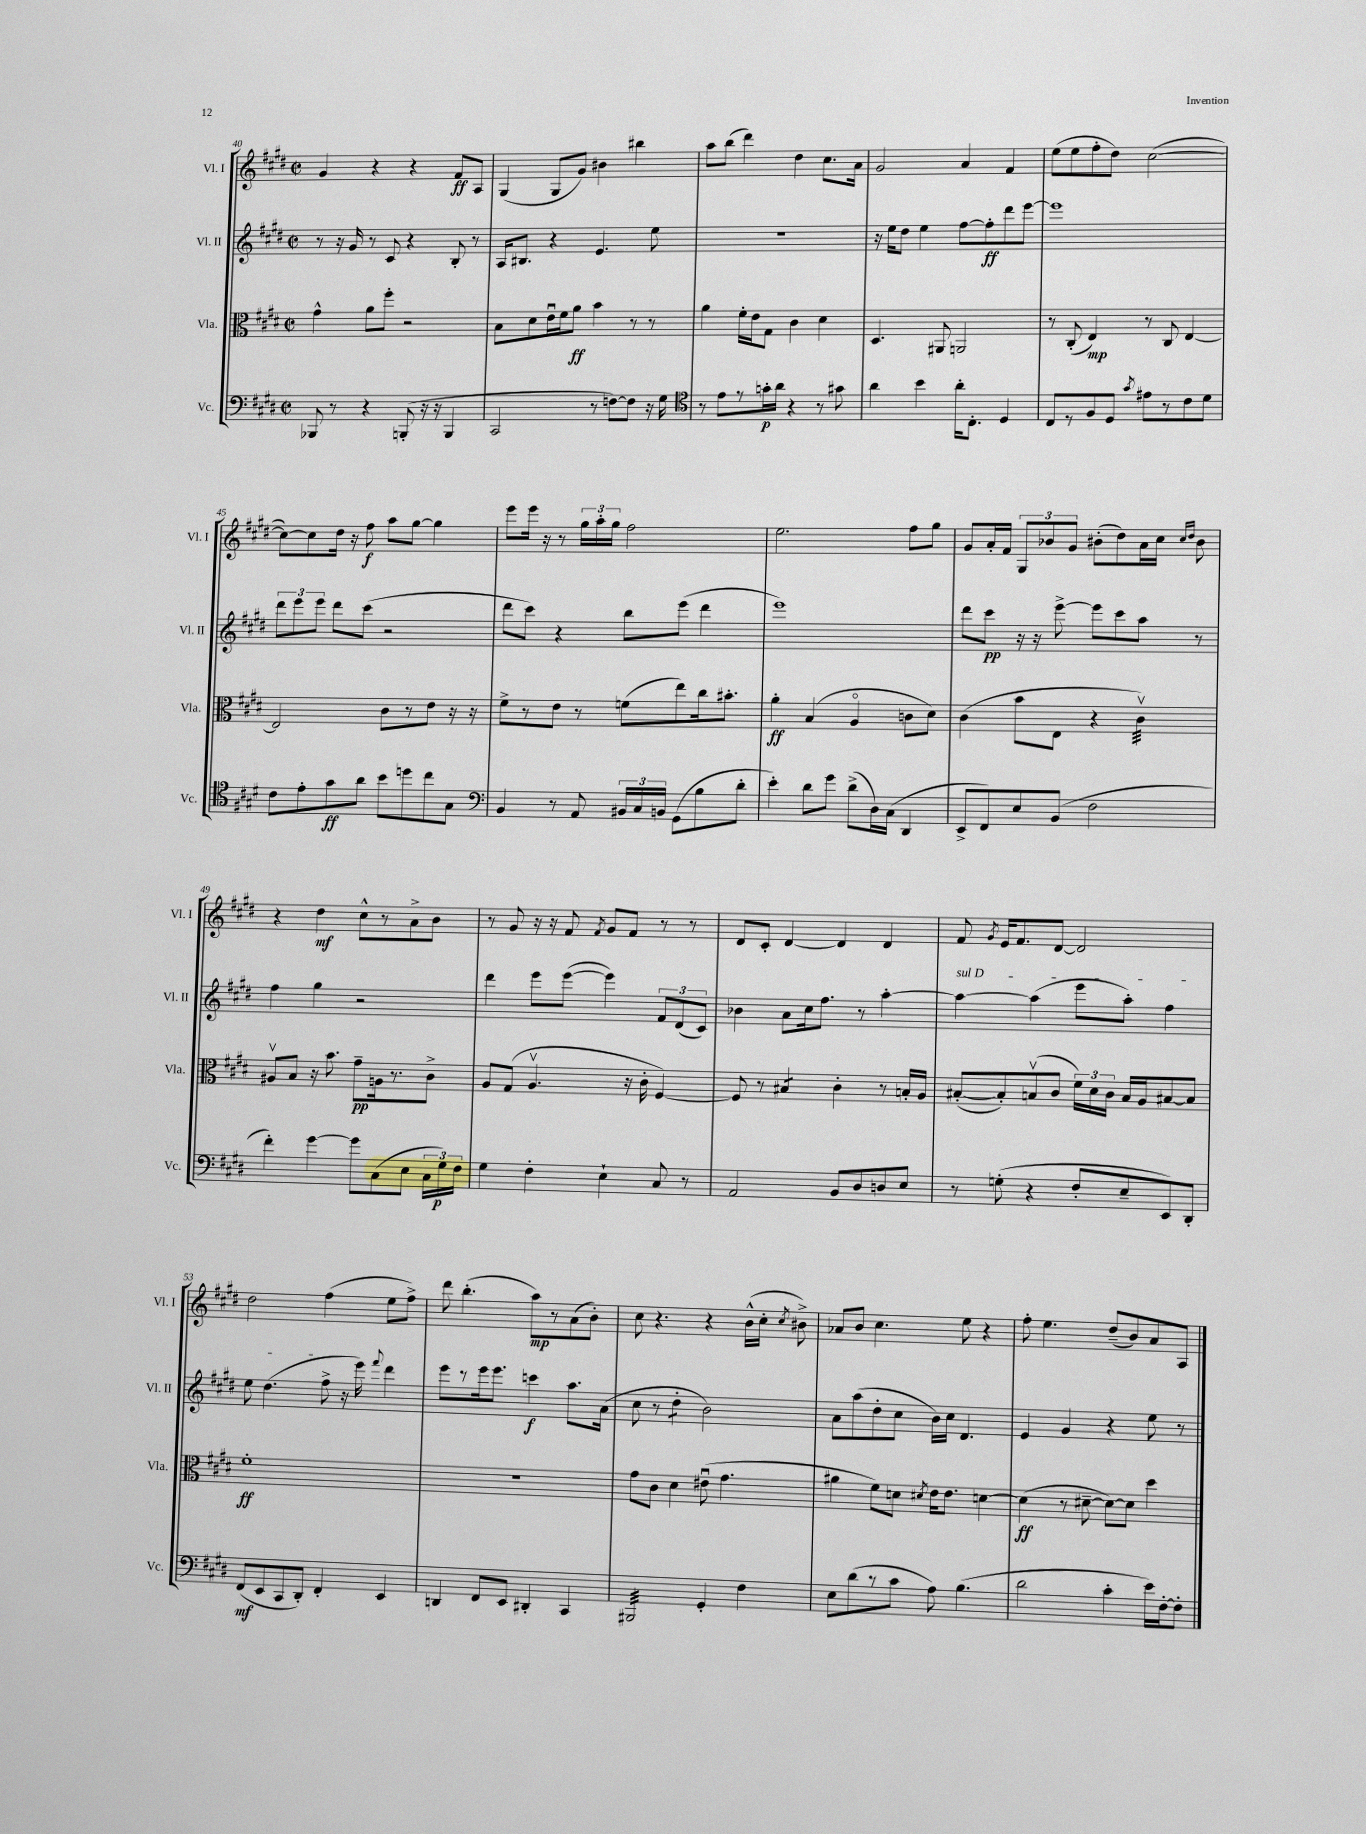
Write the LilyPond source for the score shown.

<<
\new StaffGroup <<
\new Staff = "s0" \with { instrumentName = "Vl. I" shortInstrumentName = "Vl. I" } {
    \clef treble \key e \major \defaultTimeSignature \time 2/2
    \autoBeamOff gis'4 r4 r4 fis'8[\ff a8] |
    gis4( gis8[ gis'8]) bis'4 bis''4 |
    a''8[ b''8]( dis'''4) dis''4 cis''8.[ a'16] |
    gis'2 a'4 fis'4 |
    e''8[( e''8 fis''8-. dis''8]) cis''2~( |
    cis''8[~) cis''8 dis''16] r16 fis''8\f a''8[ gis''8]~ gis''4 |
    e'''8[ e'''16] r16 r8 \tuplet 3/2 { gis''16[ a''16-. gis''16] } fis''2 |
    e''2. fis''8[ gis''8] |
    gis'8[ a'16-. fis'16] \tuplet 3/2 { gis8[ bes'8 gis'8] } bis'8[-.( dis''8) a'16 cis''16] \grace { cis''16[ dis''16] } bis'8 |
    r4 dis''4\mf cis''8[-^ r8 a'8-> b'8] |
    r8 gis'8 r16 r16 fis'8 \acciaccatura { fis'8 } gis'8[ fis'8] r8 r8 |
    dis'8[ cis'8]-. dis'4~ dis'4 dis'4 |
    fis'8 \acciaccatura { gis'8 } e'16[ fis'8. dis'8]~ dis'2 |
    dis''2 fis''4( e''8[ fis''8]->) |
    dis'''8 b''4.-.( a''8[\mp) r8 a'8( b'8]-.) |
    cis''8 r4. r4 b'16[-^( cis''16]-. \acciaccatura { cis''8 } bis'8->) |
    aes'8[ b'8] cis''4. e''8 r4 |
    fis''8-. e''4. dis''8[--( b'8) a'8 a8] \bar "|." |
}
\new Staff = "s1" \with { instrumentName = "Vl. II" shortInstrumentName = "Vl. II" } {
    \clef treble \key e \major \defaultTimeSignature \time 2/2
    \autoBeamOff r8 r16 gis'16 r8 cis'8 r4 b8-. r8 |
    a16[ bis8.] r4 e'4. e''8 |
    R1 |
    r16 e''16[ dis''8] e''4 fis''8[~ fis''8-.\ff dis'''8 e'''8]~ |
    e'''1 |
    \tuplet 3/2 { dis'''8[ e'''8 e'''8] } dis'''8[ cis'''8]( r2 |
    dis'''8[ cis'''8]) r4 b''8[ e'''8]( dis'''4 |
    e'''1) |
    dis'''8[ cis'''8]\pp r16 r16 e'''8~-> e'''8[ cis'''8 a''8] r8 |
    fis''4 gis''4 r2 |
    dis'''4 e'''8[ e'''8]~( e'''4) \tuplet 3/2 { fis'8[ dis'8( cis'8]) } |
    bes'4 a'8[ cis''16 fis''8.] r8 a''4~-. |
    \once \override TextSpanner.bound-details.left.text = \markup { \italic "sul D" } a''4~\startTextSpan a''4( e'''8[ a''8]-.) fis''4 |
    e''8 dis''4.( fis''8->\stopTextSpan r16 e'''16) \appoggiatura { fis'''8 } dis'''4 |
    e'''8[ r8 e'''16 e'''8.] c'''4\f a''8.[ a'16]( |
    cis''8 r8 dis''4:8-. b'2) |
    a'8[ a''8( dis''8-. cis''8] b'16[) cis''16] dis'4. |
    e'4 gis'4 r4 e''8 r8 \bar "|." |
}
\new Staff = "s2" \with { instrumentName = "Vla." shortInstrumentName = "Vla." } {
    \clef alto \key e \major \defaultTimeSignature \time 2/2
    \autoBeamOff gis'4-^ a'8[ fis''8]-. r2 |
    b8[ dis'8 e'16\downbow fis'16 a'8]\ff b'4 r8 r8 |
    a'4 fis'16[-. e'16 gis8] cis'4 dis'4 |
    dis4. ais,8 a,2 |
    r8 cis8-.( e4\mp) r8 cis8 e4~ |
    e2 cis'8[ r8 e'8] r16 r16 |
    fis'8[-> r8 e'8] r8 f'8[( e''8) cis''16 bis'8.]-. |
    a'4-.\ff b4( a4\flageolet c'8[ dis'8]) |
    cis'4( b'8[ e8] r4 cis'4:32\upbow) |
    ais8[\upbow b8] r16 b'8. gis'8[--\pp a16 r8. cis'8]-> |
    a8[ gis8]( a4.\upbow r16 cis'16-. fis4~) |
    fis8 r8 bis4:8 cis'4-. r8 b16[-. a16] |
    bis8[~-.( bis8-.) b8\upbow( cis'8] \tuplet 3/2 { fis'16[) dis'16 cis'16] } b16[ a16 bis8~ bis8] |
    fis'1-.\ff |
    r1 |
    gis'8[ cis'8] dis'4 eis'8\downbow( gis'4. |
    ais'4 fis'8[) d'8] \acciaccatura { dis'8 } e'16[ e'8.] d'4~ |
    d'4\ff( r8 dis'8~-- dis'8[~) dis'8] dis''4 \bar "|." |
}
\new Staff = "s3" \with { instrumentName = "Vc." shortInstrumentName = "Vc." } {
    \clef bass \key e \major \defaultTimeSignature \time 2/2
    \autoBeamOff bes,,8 r8 r4 b,,8-.( r16 r16 b,,4 |
    cis,2 r8 f8[~) f8] r16 gis16 |
    \clef tenor r8 e'8[ r8 g'16-.\p a'16] r4 r8 gis'8 |
    a'4 b'4 a'16[-. cis8.]-. dis4 |
    cis8[ r8 fis8 dis8] \acciaccatura { gis'8 } eis'8[ r8 cis'8 dis'8] |
    cis'8[ e'8-. gis'8\ff a'8] b'8[ d''8 cis''8 gis8] |
    \clef bass b,4 r8 a,8 \tuplet 3/2 { bis,16[ cis16 b,16] } gis,8[( b8 dis'8]-. |
    e'4-.) dis'8[ gis'8] dis'8[->( dis16) cis16]( dis,4 |
    e,8[-> fis,8) e8 b,8]( fis2 |
    fis'4-.) gis'4~ gis'8[ cis8( e8] \tuplet 3/2 { cis16[ gis16\p) fis16] } |
    gis4 fis4-. e4-! cis8 r8 |
    a,2 b,8[ dis8 d8 e8] |
    r8 g8-.( r4 fis8[-. e8-- e,8) dis,8]-. |
    fis,8[\mf( e,8 cis,8 dis,8]-.) fis,4-. e,4 |
    d,4 fis,8[ e,8] dis,4-. cis,4 |
    bis,,2:32 gis,4-. fis4 |
    e8[ dis'8( r8 cis'8] a8) b4.( |
    dis'2 cis'4-. e'16[) fis16~-. fis8]-. \bar "|." |
}
>>
>>
\layout { \context { \Score currentBarNumber = #40 } }
